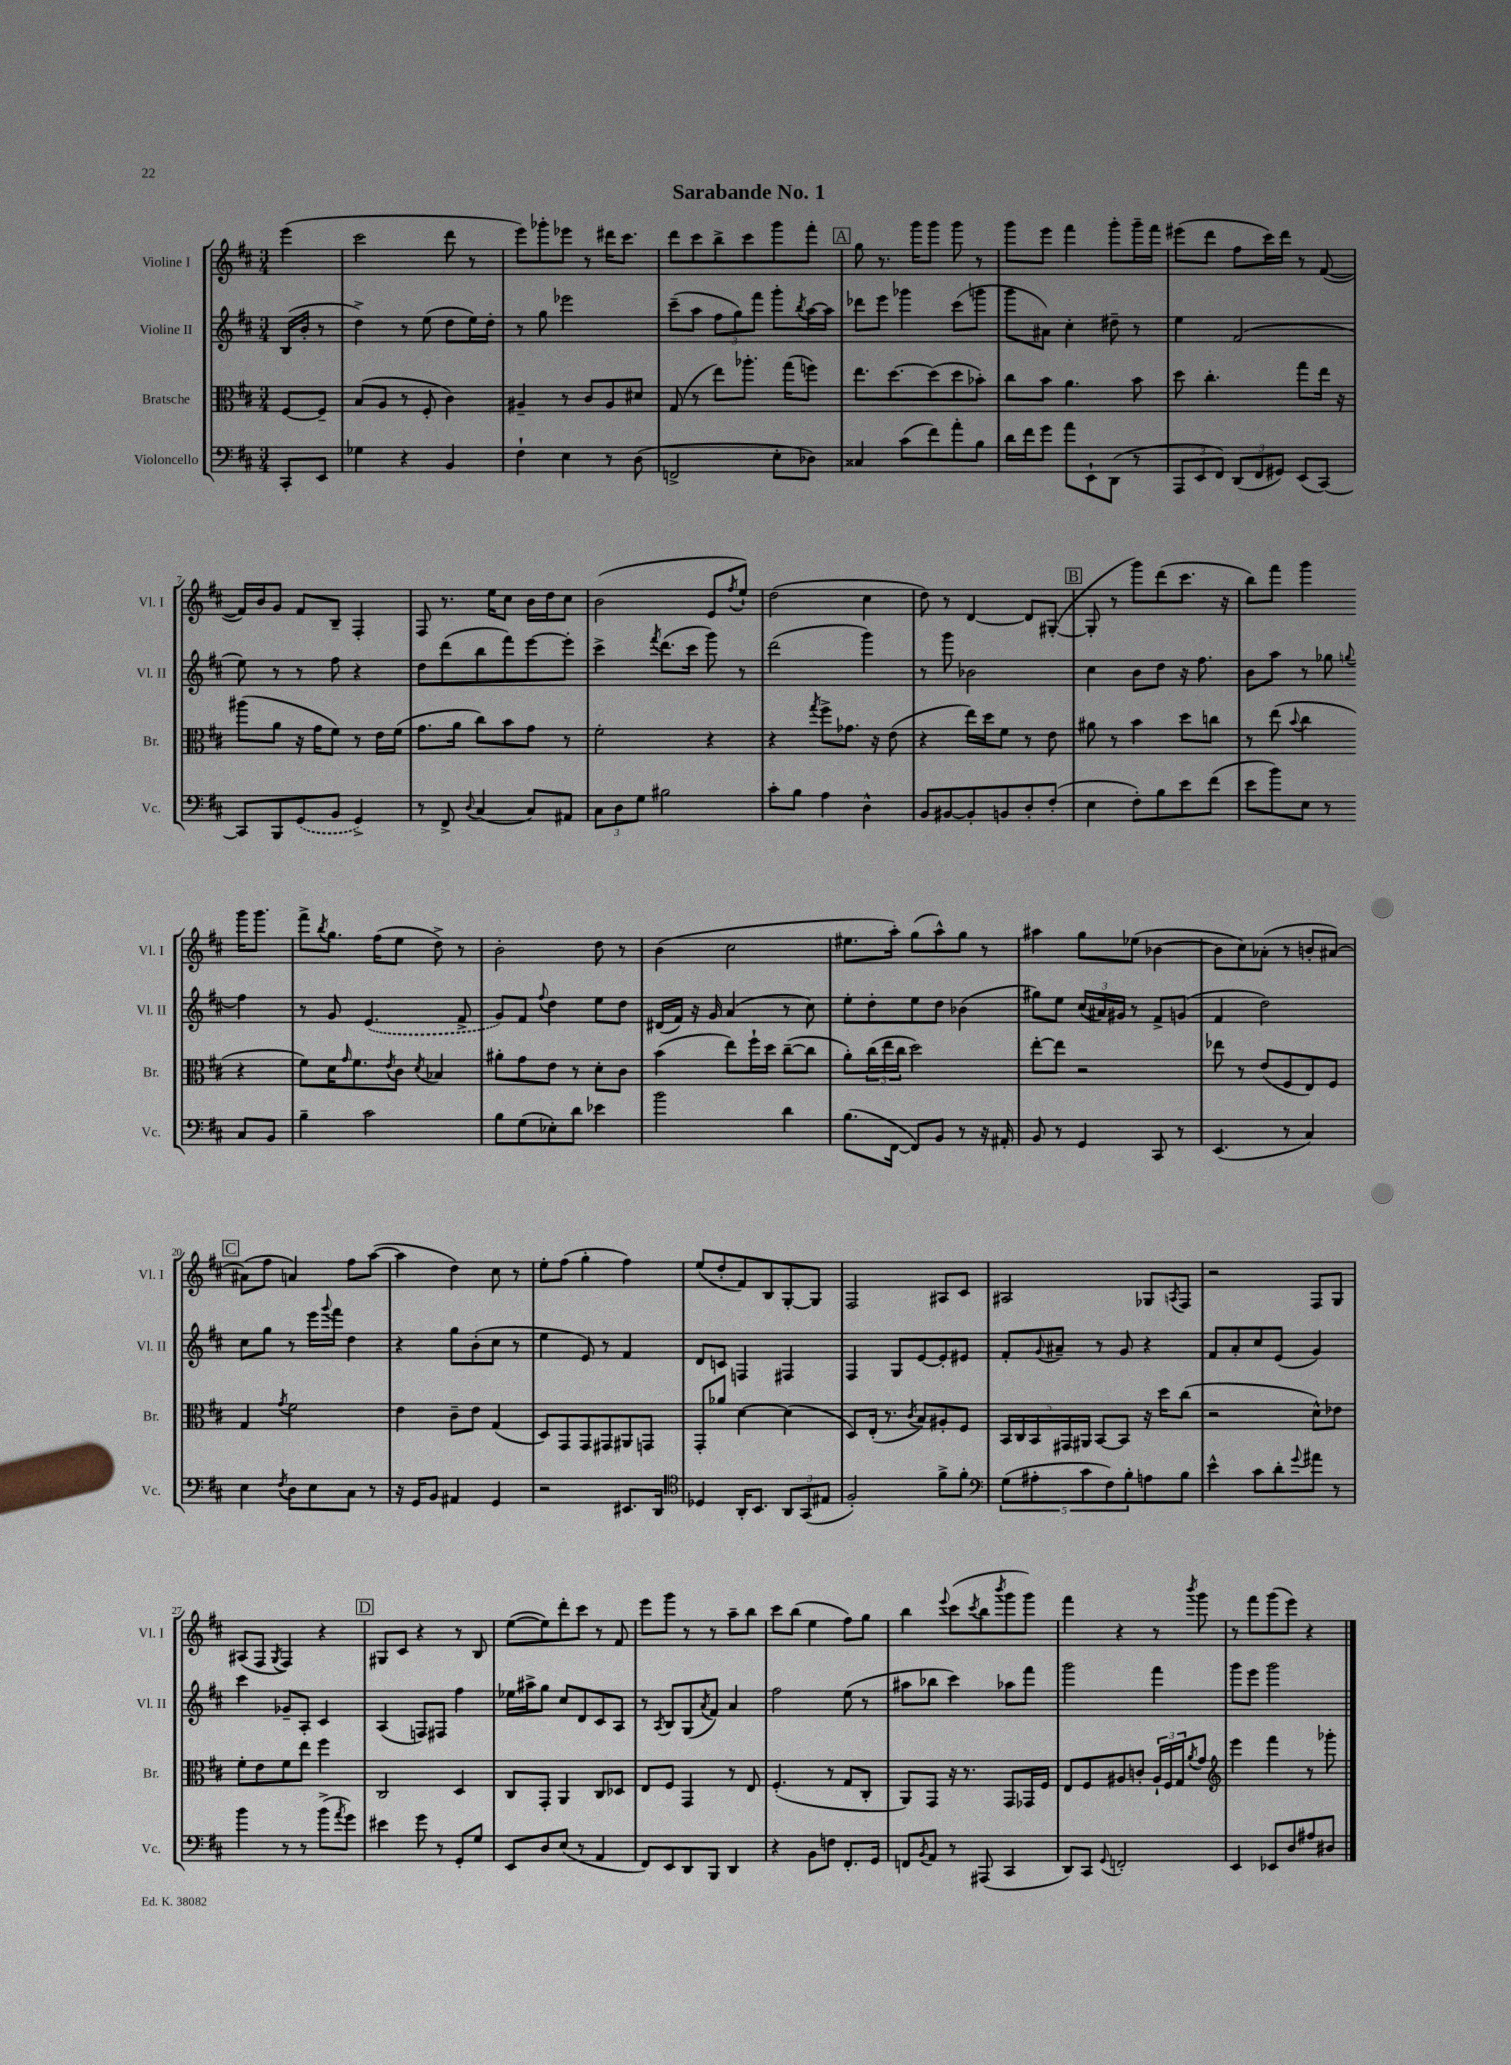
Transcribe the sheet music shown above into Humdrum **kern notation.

**kern	**kern	**kern	**kern
*part4	*part3	*part2	*part1
*staff4	*staff3	*staff2	*staff1
*I"Violoncello	*I"Bratsche	*I"Violine II	*I"Violine I
*I'Vc.	*I'Br.	*I'Vl. II	*I'Vl. I
*clefF4	*clefC3	*clefG2	*clefG2
*k[f#c#]	*k[f#c#]	*k[f#c#]	*k[f#c#]
*M3/4	*M3/4	*M3/4	*M3/4
=	=	=	=
8CC#'/L	[8F#/L	(16B/LL	(4eee\
.	.	16b'/JJ	.
8EE/J	8F#~/J]	8r	.
=1	=1	=1	=1
4G-X\	(8B/L	4dd^\)	2ccc#\
.	8A/J	.	.
4r	8r	8r	.
.	8F#'/	(8ee\	.
4BB/	4c#\)	8dd\L	8ddd\
.	.	16ee\L)	8r
.	.	16dd'\JJ	.
=2	=2	=2	=2
4F#`\	4A#X~/	8r	8eee\L)
.	.	8gg\	8ggg-X'\
4E\	8r	2eee-X\	8eee-X\J
.	8c#/L	.	8r
8r	8A#/	.	16ddd#X\KL
.	.	.	8.ccc#\J
(8D\	8d#X/J	.	.
=3	=3	=3	=3
2FFn^/	(8G/	(8ccc#~\L	8ddd\L
.	8r	8aa\J	8ccc#\
.	8ee\L)	12ff#\L	8bb^\
.	.	12gg\)	.
.	8.aa-X'\J	.	8ccc#\
.	.	12fff#\J	.
8E'\L	.	8ggg'\L	8ggg\
.	(16gg\KL	.	.
.	.	8qbb/	.
8D-X\J)	8ffn\J)	[16aa\L	8fff#'\J
.	.	16aa\JJ]	.
!!LO:REH:place=s1:t=A
=4	=4	=4	=4
4C##X/	8.ee\L	8ddd-X\L	8gg\
.	.	8eee\J	8.r
.	[8.dd\	.	.
(8c#\L	.	4ggg-X\	.
.	.	.	16ggg\KL
8f#\)	(8dd\]	.	8ggg\J
8a'\	8dd\	(8ccc#\L	8ggg\
8B\J	8b-X'\J)	8gggn\J	8r
=5	=5	=5	=5
16d\LL	8cc#\L	8ggg\L	8ggg\L
16f#\J	.	.	.
8g\J	8b\J	8a#X\J)	8eee\J
8a\L	4.a\	4cc#'\	4fff#\
8EE`\	.	.	.
(8DD\J	.	8dd#X~\	8ggg'\L
8r	8b\	8r	16ggg~\L
.	.	.	16fff#\JJ
=6	=6	=6	=6
12AAA/L	8dd\	4ee\	(8eee#X\L
12EE/	.	.	.
.	4.cc#'\	.	8ddd\J
12FF#/J)	.	.	.
(12DD/L	.	(2f#/	8ff#\L
12FF#/	.	.	.
.	.	.	16ccc#\L)
12GG#X/J)	.	.	.
.	.	.	16ddd\JJ
(8EE/L	8gg\L	.	8r
[8CC#/J)	16ee\Jk	.	([8f#/
.	16r	.	.
!!LO:LB:g=z
=7	=7	=7	=7
8CC#/L]	(8aa#X\L	8ee\)	16f#/LL])
.	.	.	16b/J
8BBB/	8a\J	8r	8g/J
(8GG/	16r	8r	8f#/L
.	16g\KL	.	.
8BB/J	8f#\J)	8ff#\	8B~/J
4GG^/)	8r	4r	4F#'/
.	16e\LL	.	.
.	(16f#\JJ	.	.
=8	=8	=8	=8
8r	8.g\L	8dd\L	8F#/
8FF#^/	.	(8ddd\	8.r
.	16a\Jk	.	.
8qqD/	.	.	.
(4C#/	8cc#\L)	8bb\	.
.	.	.	16ee\KL
.	8b\	8fff#\)	8cc#\J
8C#/L)	8g\J	[8eee\	16b\LL
.	.	.	16dd\J
8AA#X/J	8r	8eee'\J]	8cc#\J
=9	=9	=9	=9
12C#\L	2f#'\	4ccc#^\	(2b\
12D\	.	.	.
12G\J	.	.	.
.	.	8qfff#/	.
2B#X\	.	(8.ddd\L	.
.	.	16ccc#\Jk	.
.	4r	8ggg\)	8e/L
.	.	.	8qff#/
.	.	8r	8ee`/J)
=10	=10	=10	=10
8c#'\L	4r	(2ddd\	(2dd\
8B\J	.	.	.
.	8qgg/	.	.
4A\	8ff#^\L	.	.
.	8.g-X\J	.	.
4D^^\	.	4ggg\)	4cc#\
.	16r	.	.
.	(8e\	.	.
=11	=11	=11	=11
8BB/L	4r	8r	8dd\)
[8BB#X/	.	8ggg\	8r
8BB#'/]	16ee\LL)	2b-X\	[4d/
.	16dd\J	.	.
8BBn/	8f#\J	.	.
8D'/	8r	.	8d/L]
(8F#'/J	8e\	.	([8G#X'/J
!!LO:REH:place=s1:t=B
=12	=12	=12	=12
4E\	8a#X\	4cc#\	8G#'/]
.	8r	.	8r
8F#'\L)	4b\	8b\L	8ggg\L)
8B\	.	8dd\J	(8ddd\
8e\	8dd\L	16r	8.ccc#\J
.	.	8.ff#\	.
(8f#\J	8ccn\J	.	.
.	.	.	16r
=13	=13	=13	=13
8e\L	8r	8b\L	8bb\L)
8b\)	(8ee\	8aa\J	8fff#\J
.	8qqb/	.	.
8E\J	4cc#\	8r	4ggg\
8r	.	8gg-X\	.
.	.	8qqggn/	.
8C#/L	4r	4ff#\	16ggg\KL
.	.	.	8.ggg\J
8BB/J	.	.	.
!!LO:LB:g=z
=14	=14	=14	=14
4B~\	8f#\L)	8r	8fff#^\L
.	.	.	8qbb/
.	16d\K	8g/	8.gg\J
.	16qqg/	.	.
.	8.f#\	.	.
2c#\	.	(4.e/	.
.	.	.	(16ff#\KL
.	8qe/	.	.
.	8c#\J	.	8ee\J
.	8qd/	.	.
.	4B-X/	.	8dd^\)
.	.	8f#^/	8r
=15	=15	=15	=15
8B\L	8a#X'\L	8g/L)	2b'\
(8G\	8g\	8f#/J	.
.	.	8qqff#/	.
8E-X'\)	8e\J	4dd\	.
8d\J	8r	.	.
4e-X\	8d'\L	8ee\L	8dd\
.	8c#\J	8dd\J	8r
=16	=16	=16	=16
2b\	(4b\	(16d#X/LL	(4b\
.	.	16f#/JJ)	.
.	.	16r	.
.	.	16g/	.
.	8ee\L)	(4a/	2cc#\
.	16ff#`\L	.	.
.	16dd\JJ	.	.
4d\	([8cc#~\L	8r	.
.	8cc#\J]	8cc#\)	.
=17	=17	=17	=17
(8.B\L	8a'\L)	8ee'\L	8.ee#X\L
.	(24cc#\L	8dd'\	.
.	24ee\	.	.
[16FF#\Jk	.	.	16aa'\Jk)
.	24cc#\JJ	.	.
8FF#/L])	2dd\)	8ee\	(8gg\L
8BB/J	.	8dd\J	8aa^^\)
8r	.	(4b-X\	8gg\J
16r	.	.	8r
16AA#X'/	.	.	.
=18	=18	=18	=18
8BB/	[8ee'\L	8gg#X\L)	4aa#X\
8r	8ee\J]	8ee\J	.
4GG/	2r	(24cc#/LL	8gg\L
.	.	24a#X/)	.
.	.	24g#X/JJ	.
.	.	8r	(8ee-X\J
8CC#/	.	8f#^/L	[4b-X\
8r	.	(8gn/J	.
=19	=19	=19	=19
(4.EE/	8ee-X\	4f#/	8b-\L]
.	8r	.	8cc#\)
.	(8e/L	2dd\)	(8a-X'\J
8r	8F#/	.	8r
4C#/)	8E/)	.	8bn'/L
.	8F#/J	.	[8a#X/J)
!!LO:LB:g=z
!!LO:REH:place=s1:t=C
=20	=20	=20	=20
4E\	4G/	8cc#\L	(8a#X\L]
.	.	8gg\J	8ff#\J
8qF#/	8qg/	.	.
8D\L	2f#\	8r	4an/)
8E\	.	16eee\LL	.
.	.	8qqggg/	.
.	.	16fff#\JJ	.
8C#\J	.	4dd\	8ff#\L
8r	.	.	([8aa\J
=21	=21	=21	=21
16r	4e\	4r	4aa\]
16GG/KL	.	.	.
8BB/J	.	.	.
4AA#X/	8c#~\L	8gg\L	4dd\)
.	8e\J	(8b'\	.
4GG/	(4G/	8cc#\J	8cc#\
.	.	8r	8r
=22	=22	=22	=22
2r	8D/L)	4ee\	8ee'\L
.	8GG/	.	(8ff#\J
.	8GG/	8e/)	4gg'\
.	8GG#X/	8r	.
8.EE#X/L	8AA#X/	4f#/	4ff#\)
.	8GGn/J	.	.
16DD/Jk	.	.	.
=23	=23	=23	=23
*clefC4	*	*	*
4D-X/	8GG'/L	8d/L	(8ee/L
.	8a-X/J	8cn/J	8dd'/
16AA'/KL	[4d\	4Fn/	8f#/)
8.BB/J	.	.	.
.	.	.	8B/
12AA/L	(4d\]	4F#X/	[8G'/
(12GG/	.	.	.
.	.	.	8G/J]
12E#X/J	.	.	.
=24	=24	=24	=24
2F#'/)	8D/L)	4F#/	2F#/
.	(16E'/Jk	.	.
.	8.r	.	.
.	.	8G/L	.
.	8qc#/	.	.
.	8B/L)	[8e/	.
8f#^\L	8A#X'/	8e'/]	8A#X/L
8f#'\J	8F#/J	8e#X/J	8c#/J
=25	=25	=25	=25
*clefF4	*	*	*
(10G\L	20BB/LL	8f#'/L	2A#X/
.	20C#/	.	.
10A#X'\	20BB/	.	.
.	.	8qqg/	.
.	.	8a#X~/J	.
.	20GG#X/	.	.
10c#\	20AA#X/JJ	.	.
.	[8BB/L	8r	.
10F#\)	.	.	.
.	8BB/J]	8g/	.
10B'\	.	.	.
8An\	16r	4r	8G-X/L
.	16dd\KL	.	.
.	.	.	8qAn/
8B\J	(8cc#\J	.	8F#/J
=26	=26	=26	=26
4e^^\	2r	8f#/L	2r
.	.	8a'/	.
8c#\L	.	8cc#/	.
8d'\	.	(8e/J	.
8qqg/	.	.	.
8a#X\J	8d^^\L)	4g/)	8F#/L
8r	8e-X\J	.	8G/J
!!LO:LB:g=z
=27	=27	=27	=27
4b\	8f#'\L	4ccc#\	(8A#X/L
.	8e\	.	8F#/J
.	.	.	8qG/
8r	8f#\	8g-X~/L	4F#/)
8r	8ee\J	8A'/J	.
(8b^\L	4ff#\	4c#/	4r
8qa/	.	.	.
8g\J)	.	.	.
!!LO:REH:place=s1:t=D
=28	=28	=28	=28
4e#X\	2C#/	(4A/	8G#X/L
.	.	.	8c#/J
8g\	.	8Fn/L)	4r
8r	.	8F#X/J	.
8GG'/L	4D/	4ff#\	8r
8G/J	.	.	8B/
=29	=29	=29	=29
8EE/L	8C#/L	16ee-X\LL	([8ee\L
.	.	16aa#X^\J	.
8D/	8GG'/J	8gg\J	8ee\])
(8E/J	4AA/	8cc#/L	8ddd'\
8r	.	8d/	8ccc#\J
4AA/	8C#/L	8c#/	8r
.	8D-X/J	8A/J	8f#/
=30	=30	=30	=30
8FF#/L)	8E/L	8r	8eee\L
.	.	8qA/	.
8EE/	8F#/J	8B/L	8ggg\J
8DD/	4GG/	(8G/	8r
.	.	8qa/	.
8BBB/J	.	8f#/J)	8r
4DD/	8r	4a/	8aa~\L
.	8E/	.	8bb\J
=31	=31	=31	=31
4r	(4.F#'/	2ff#\	8ccc#\L
.	.	.	(8bb\J
8BB\L	.	.	4ee\
8Fn\J	8r	.	.
8.FF#'/L	8G/L	(8ee\	8ff#\L)
.	8C#'/J	8r	8gg\J
16GG/Jk	.	.	.
=32	=32	=32	=32
8FFn/L	8AA/L)	8aa#X\L	4bb\
8qBB/	.	.	.
8AA/J	8GG/J	8bb-X\J	.
.	.	.	8qqeee/
8r	16r	4ccc#\)	(8ccc#\L
.	8.r	.	.
.	.	.	8qccc#/
(8AAA#X/	.	.	8bb\
.	.	.	8qbbb/
4CC#/	8GG/L	8aa-X\L	8ggg\
.	16GG-X/L	8fff#\J	8ggg\J)
.	16F#/JJ	.	.
=33	=33	=33	=33
8DD/L)	8E/L	2ggg\	4fff#\
8CC#/J	8F#/	.	.
8qqGG/	.	.	.
2FFn'/	8A#X/	.	4r
.	8cn'/J	.	.
.	24A#`/LL	4fff#\	8r
.	24F#/	.	.
.	24G/J	.	.
.	8qa/	.	8qbbb/
.	8g/J	.	8ggg\
=34	=34	=34	=34
*	*clefG2	*	*
4EE/	4eee\	8ggg\L	8r
.	.	8eee\J	8fff#\L
8EE-X/L	4fff#\	2ggg\	(8ggg\
8D/	.	.	8eee\J)
8A#X/	8r	.	4r
8D#X/J	8ggg-X'\	.	.
==	==	==	==
*-	*-	*-	*-
